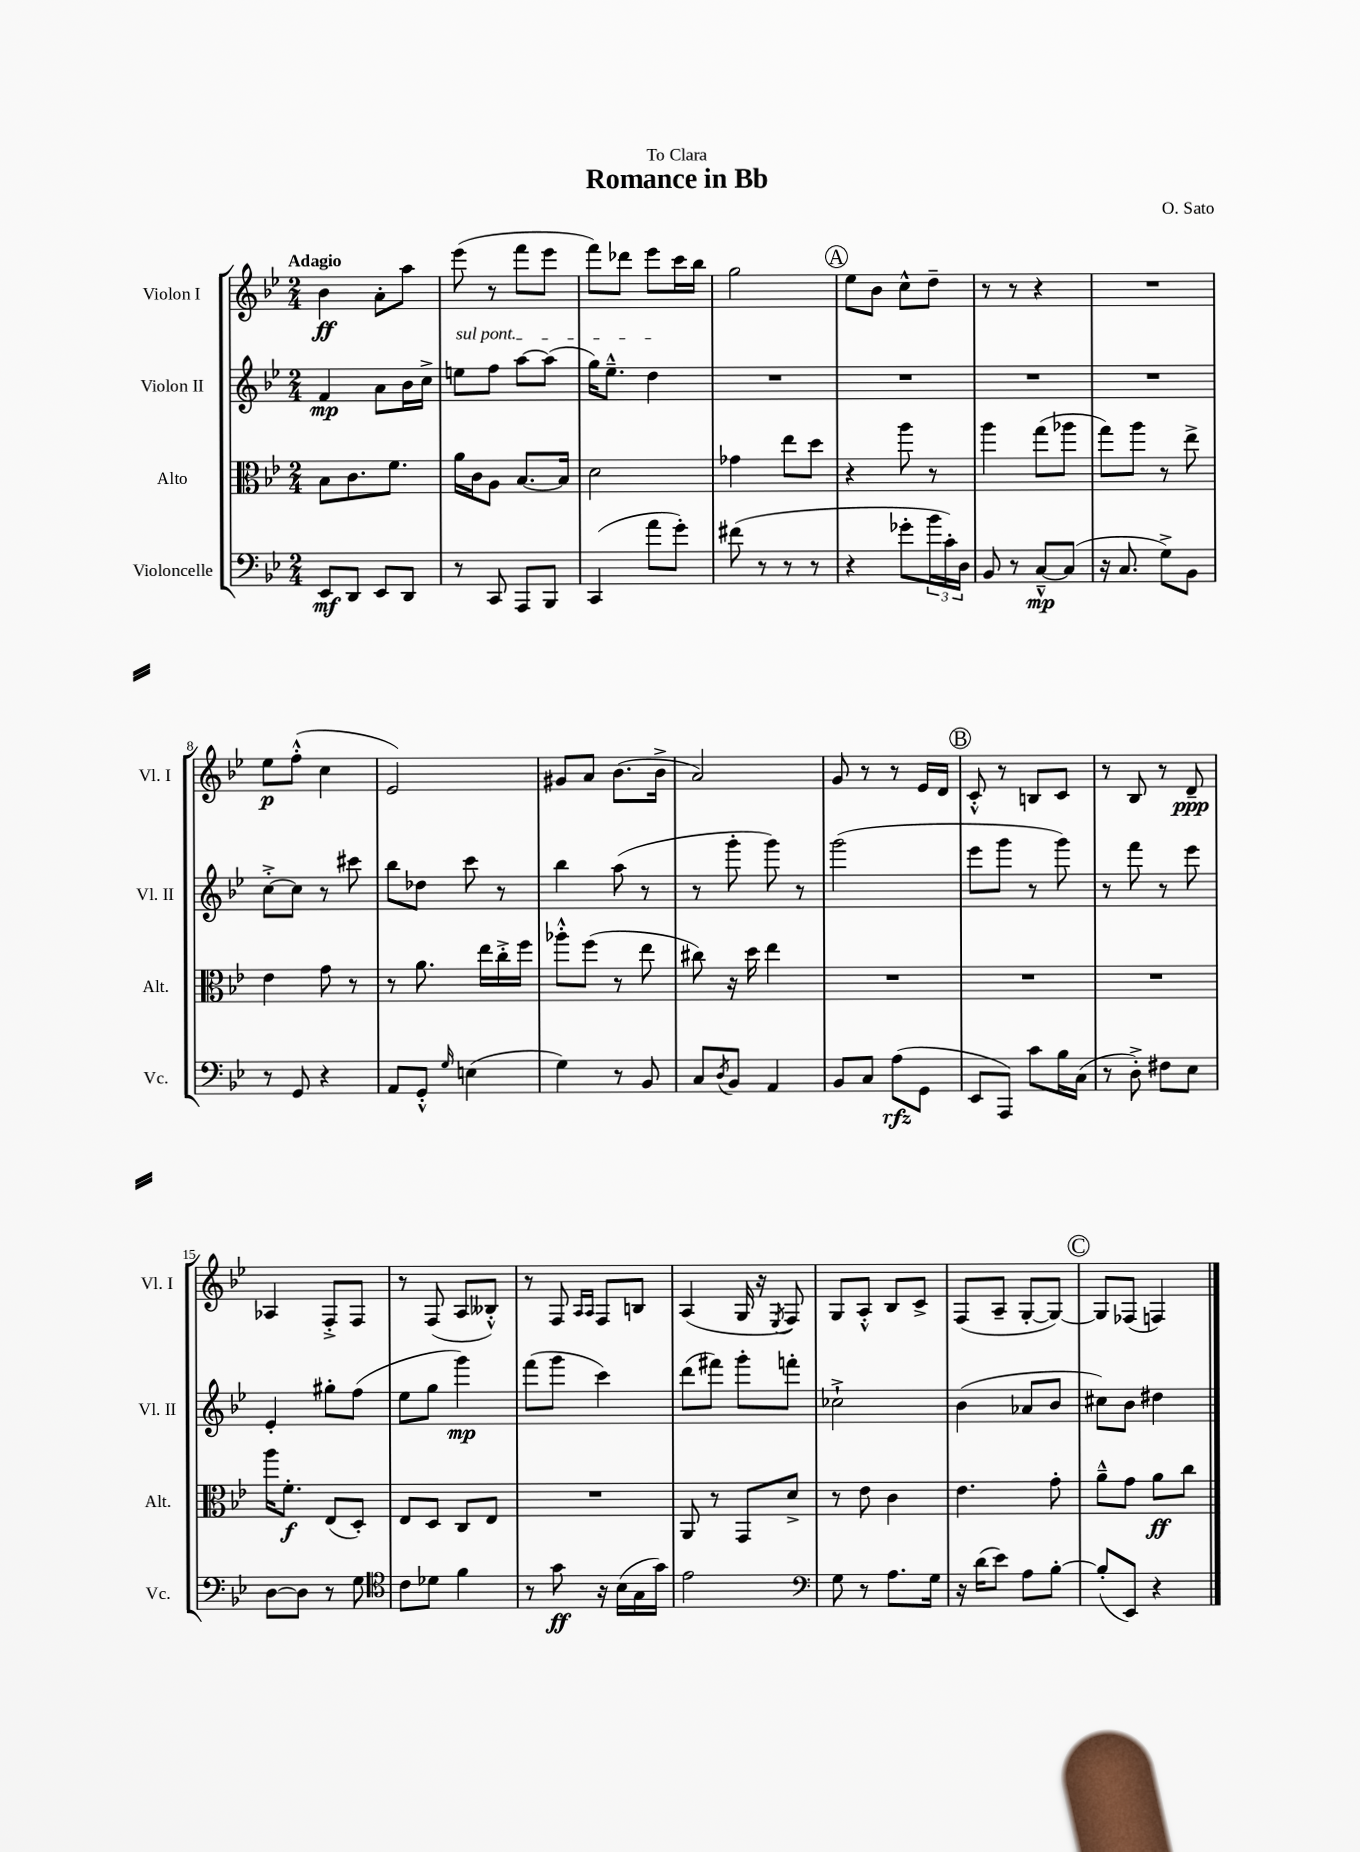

**kern	**dynam	**kern	**dynam	**kern	**dynam	**kern	**dynam
*part4	*part4	*part3	*part3	*part2	*part2	*part1	*part1
*staff4	*staff4	*staff3	*staff3	*staff2	*staff2	*staff1	*staff1
*I"Violoncelle	*	*I"Alto	*	*I"Violon II	*	*I"Violon I	*
*I'Vc.	*	*I'Alt.	*	*I'Vl. II	*	*I'Vl. I	*
*clefF4	*	*clefC3	*	*clefG2	*	*clefG2	*
*k[b-e-]	*	*k[b-e-]	*	*k[b-e-]	*	*k[b-e-]	*
*M2/4	*	*M2/4	*	*M2/4	*	*M2/4	*
=1	=1	=1	=1	=1	=1	=1	=1
!	!	!	!	!	!	!LO:TX:a:B:t=Adagio	!
8EE-/L	mf	8B-\L	.	4f/	mp	4b-\	ff
8DD/J	.	8.c\	.	.	.	.	.
8EE-/L	.	.	.	8a\L	.	8a'\L	.
.	.	8.f\J	.	.	.	.	.
8DD/J	.	.	.	16b-\L	.	8aa\J	.
.	.	.	.	16cc^\JJ	.	.	.
=2	=2	=2	=2	=2	=2	=2	=2
!	!	!	!	!LO:TX:a:i:t=sul pont.	!	!	!
8r	.	16a\LL	.	8een\L	.	(8eee-\	.
.	.	16c\J	.	.	.	.	.
8CC/	.	8A\J	.	8ff\J	.	8r	.
8AAA/L	.	[8.B-/L	.	[8aa\L	.	8fff\L	.
8BBB-/J	.	.	.	(8aa\J]	.	8eee-\J	.
.	.	16B-/Jk]	.	.	.	.	.
=3	=3	=3	=3	=3	=3	=3	=3
(4CC/	.	2d\	.	16gg\KL)	.	8fff\L)	.
.	.	.	.	8.ee-~^^\J	.	.	.
.	.	.	.	.	.	8ddd-X\J	.
8a\L	.	.	.	4dd\	.	8eee-\L	.
8g'\J)	.	.	.	.	.	16ccc\L	.
.	.	.	.	.	.	16bb-\JJ	.
=4	=4	=4	=4	=4	=4	=4	=4
(8f#X\	.	4g-X\	.	2r	.	2gg\	.
8r	.	.	.	.	.	.	.
8r	.	8ee-\L	.	.	.	.	.
8r	.	8dd\J	.	.	.	.	.
!!LO:REH:place=s1:t=A
=5	=5	=5	=5	=5	=5	=5	=5
4r	.	4r	.	2r	.	8ee-\L	.
.	.	.	.	.	.	8b-\J	.
8g-X'\L	.	8aa\	.	.	.	8cc^^\L	.
24b-\L	.	8r	.	.	.	8dd~\J	.
24c'\)	.	.	.	.	.	.	.
24D\JJ	.	.	.	.	.	.	.
=6	=6	=6	=6	=6	=6	=6	=6
8BB-/	.	4aa\	.	2r	.	8r	.
8r	.	.	.	.	.	8r	.
[8C~^^/L	mp	(8gg\L	.	.	.	4r	.
(8C/J]	.	8aa-X\J	.	.	.	.	.
=7	=7	=7	=7	=7	=7	=7	=7
16r	.	8gg\L)	.	2r	.	2r	.
8.C/	.	.	.	.	.	.	.
.	.	8aa\J	.	.	.	.	.
8G^\L)	.	8r	.	.	.	.	.
8BB-\J	.	8ee-^\	.	.	.	.	.
!!LO:LB:g=z
=8	=8	=8	=8	=8	=8	=8	=8
8r	.	4e-\	.	[8cc'^\L	.	8ee-\L	p
8GG/	.	.	.	8cc\J]	.	(8ff'^^\J	.
4r	.	8g\	.	8r	.	4cc\	.
.	.	8r	.	8ccc#X\	.	.	.
=9	=9	=9	=9	=9	=9	=9	=9
8AA/L	.	8r	.	8bb-\L	.	2e-/)	.
8GG'^^/J	.	8.a\	.	8dd-X\J	.	.	.
16qqG/	.	.	.	.	.	.	.
(4En\	.	.	.	8ccc\	.	.	.
.	.	16ee-\LL	.	.	.	.	.
.	.	16cc'^\	.	8r	.	.	.
.	.	16ff\JJ	.	.	.	.	.
=10	=10	=10	=10	=10	=10	=10	=10
4G\)	.	8aa-X'^^\L	.	4bb-\	.	8g#X/L	.
.	.	(8ff\J	.	.	.	8a/J	.
8r	.	8r	.	(8aa\	.	(8.b-\L	.
8BB-/	.	8ee-\	.	8r	.	.	.
.	.	.	.	.	.	16b-^\Jk	.
=11	=11	=11	=11	=11	=11	=11	=11
8C/L	.	8cc#X\)	.	8r	.	2a/)	.
8qD/	.	.	.	.	.	.	.
8BB-/J	.	16r	.	8ggg'\	.	.	.
.	.	16dd\	.	.	.	.	.
4AA/	.	4ee-\	.	8ggg\)	.	.	.
.	.	.	.	8r	.	.	.
=12	=12	=12	=12	=12	=12	=12	=12
8BB-/L	.	2r	.	(2ggg\	.	8g/	.
8C/J	.	.	.	.	.	8r	.
(8A\L	rfz	.	.	.	.	8r	.
8GG\J	.	.	.	.	.	16e-/LL	.
.	.	.	.	.	.	16d/JJ	.
!!LO:REH:place=s1:t=B
=13	=13	=13	=13	=13	=13	=13	=13
8EE-/L	.	2r	.	8eee-\L	.	8c'^^/	.
8AAA/J)	.	.	.	8ggg\J	.	8r	.
8c\L	.	.	.	8r	.	8Bn/L	.
16B-\L	.	.	.	8ggg\)	.	8c/J	.
(16C\JJ	.	.	.	.	.	.	.
=14	=14	=14	=14	=14	=14	=14	=14
8r	.	2r	.	8r	.	8r	.
8D'^\)	.	.	.	8fff\	.	8B-/	.
8F#X\L	.	.	.	8r	.	8r	.
8E-\J	.	.	.	8eee-\	.	8d~/	ppp
!!LO:LB:g=z
=15	=15	=15	=15	=15	=15	=15	=15
[8D\L	.	16aa\KL	.	4e-'/	.	4A-X/	.
.	.	8.f'\J	f	.	.	.	.
8D\J]	.	.	.	.	.	.	.
8r	.	(8E-/L	.	8gg#X'\L	.	8F'^/L	.
8G\	.	8D'/J)	.	(8ff\J	.	8F/J	.
=16	=16	=16	=16	=16	=16	=16	=16
*clefC4	*	*	*	*	*	*	*
8c\L	.	8E-/L	.	8ee-\L	.	8r	.
8d-X\J	.	8D/J	.	8gg\J	.	(8F/	.
4f\	.	8C/L	.	4ggg\)	mp	8A/L	.
.	.	8E-/J	.	.	.	8B--X'^^/J)	.
=17	=17	=17	=17	=17	=17	=17	=17
8r	.	2r	.	(8fff\L	.	8r	.
8g\	ff	.	.	8ggg\J	.	8F/	.
.	.	.	.	.	.	16qqA/LL	.
.	.	.	.	.	.	16qqA/JJ	.
16r	.	.	.	4ccc\)	.	8F/L	.
(16B-\LL	.	.	.	.	.	.	.
16G\	.	.	.	.	.	8Bn/J	.
16g\JJ)	.	.	.	.	.	.	.
=18	=18	=18	=18	=18	=18	=18	=18
2e-\	.	8AA/	.	(8ddd\L	.	(4A/	.
.	.	8r	.	8fff#X\J)	.	.	.
.	.	8GG/L	.	8ggg'\L	.	16G/	.
.	.	.	.	.	.	16r	.
.	.	.	.	.	.	8qE-/	.
.	.	8d^/J	.	8fffn'\J	.	8F/)	.
=19	=19	=19	=19	=19	=19	=19	=19
*clefF4	*	*	*	*	*	*	*
8G\	.	8r	.	2cc-X`^\	.	8G/L	.
8r	.	8e-\	.	.	.	8A'^^/J	.
8.A\L	.	4c\	.	.	.	8B-/L	.
.	.	.	.	.	.	8c^/J	.
16G\Jk	.	.	.	.	.	.	.
=20	=20	=20	=20	=20	=20	=20	=20
16r	.	4.e-\	.	(4b-\	.	(8F/L	.
(16d\KL	.	.	.	.	.	.	.
8e-\J)	.	.	.	.	.	8A~/J	.
8A\L	.	.	.	8a-X/L	.	[8G'/L	.
[8B-'\J	.	8g'\	.	8b-/J	.	8G/J_)	.
!!LO:REH:place=s1:t=C
=21	=21	=21	=21	=21	=21	=21	=21
(8B-'/L]	.	8a~^^\L	.	8cc#X\L)	.	8G/L]	.
8EE-/J)	.	8g\J	.	8b-\J	.	(8F-X/J	.
4r	.	8a\L	ff	4dd#X\	.	4Fn/)	.
.	.	8cc\J	.	.	.	.	.
==	==	==	==	==	==	==	==
*-	*-	*-	*-	*-	*-	*-	*-
